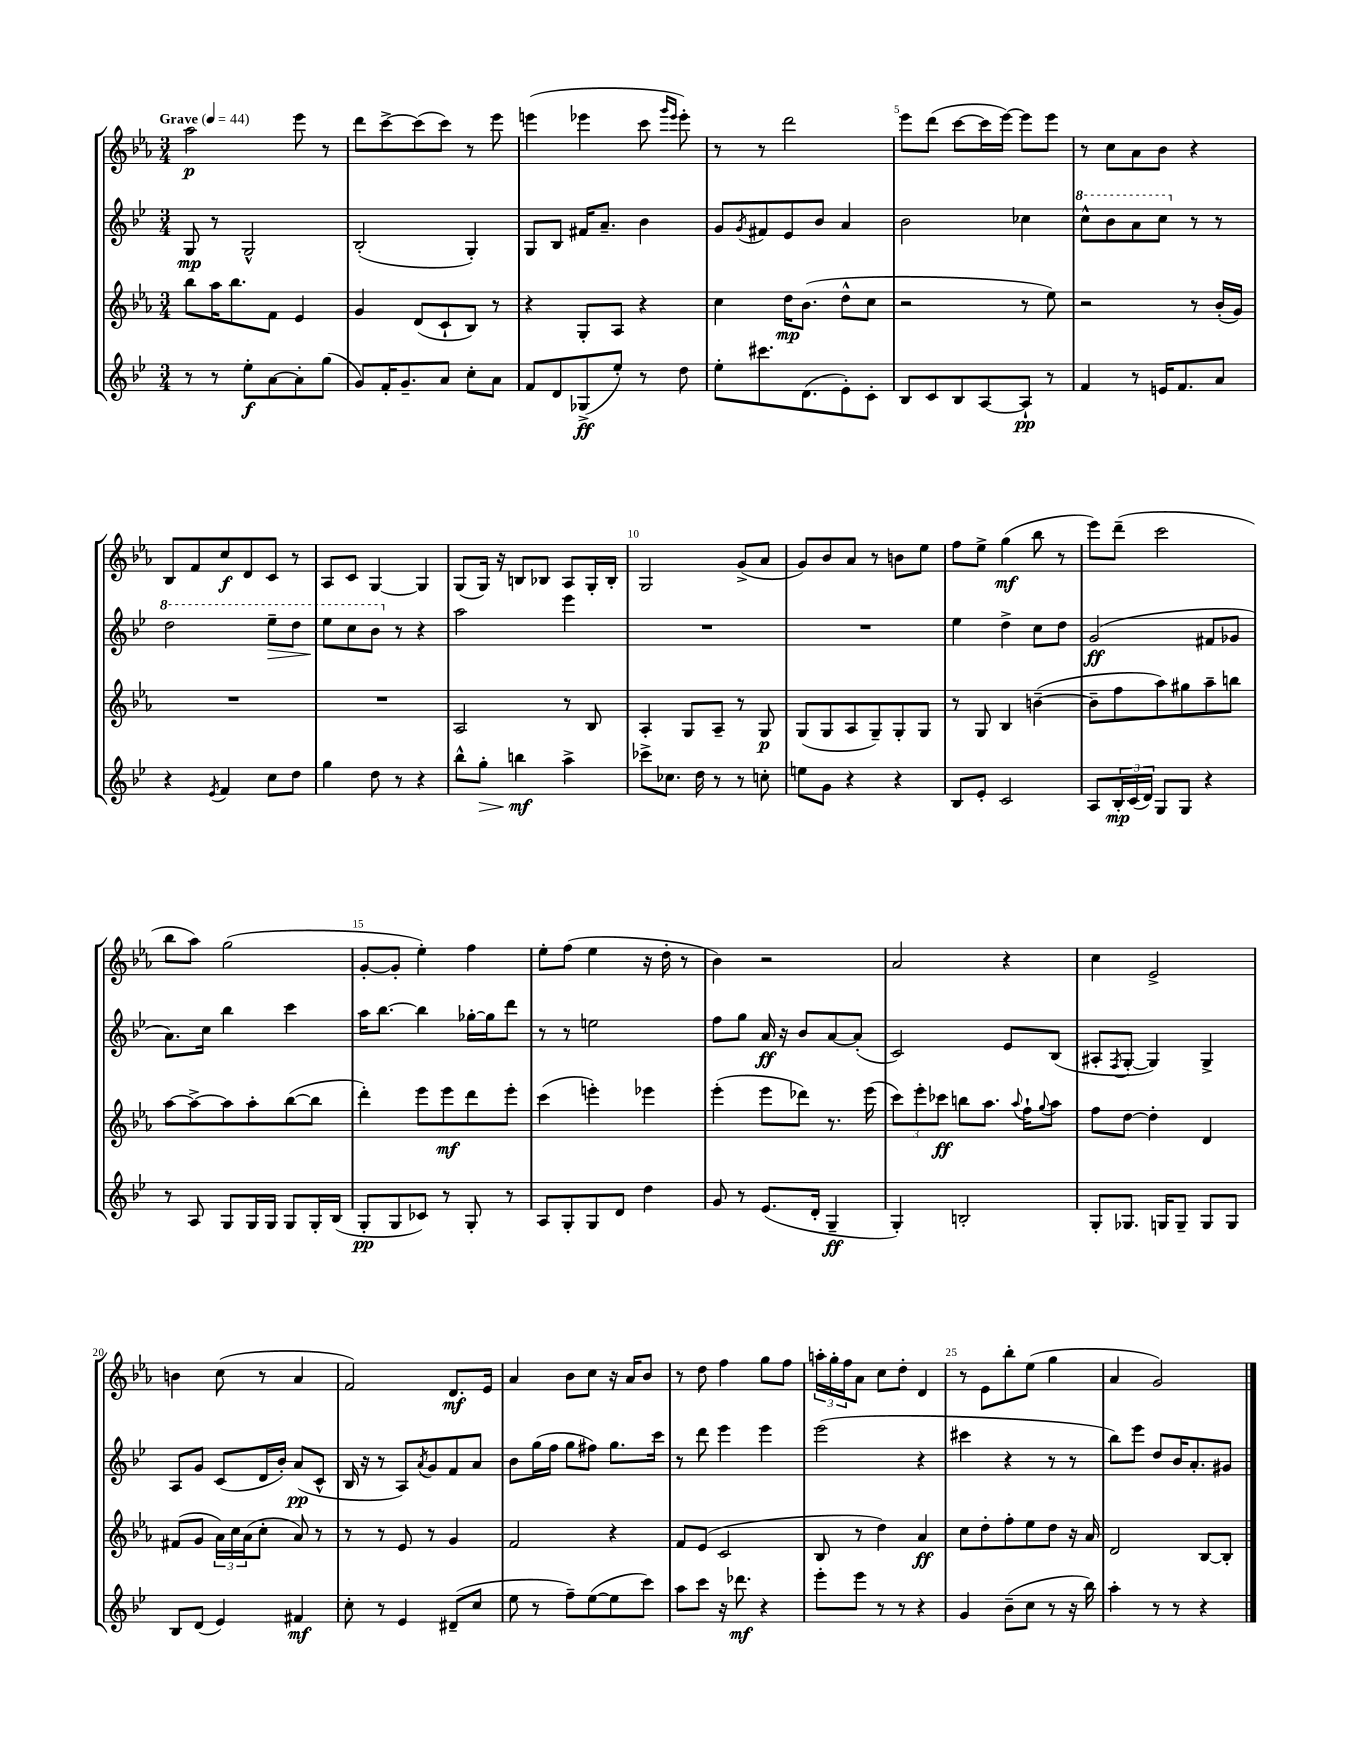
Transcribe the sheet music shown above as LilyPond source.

<<
\new StaffGroup <<
\new Staff = "s0" {
    \clef treble \key ees \major \numericTimeSignature \time 3/4 \tempo "Grave" 4 = 44
    aes''2\p ees'''8 r8 |
    d'''8 c'''8~-> c'''8( c'''8) r8 ees'''8 |
    e'''4( ees'''4 c'''8 \grace { g'''16 ees'''16 } ees'''8-.) |
    r8 r8 d'''2 |
    ees'''8 d'''8( c'''8~ c'''16 ees'''16~) ees'''8 ees'''8 |
    r8 c''8 aes'8 bes'8 r4 |
    bes8 f'8 c''8\f d'8 c'8 r8 |
    aes8 c'8 g4~ g4 |
    g8( g16) r16 b8 bes8 aes8 g16-. bes16-. |
    g2 g'8->( aes'8 |
    g'8) bes'8 aes'8 r8 b'8 ees''8 |
    f''8 ees''8-> g''4\mf( bes''8 r8 |
    ees'''8) d'''8--( c'''2 |
    bes''8 aes''8) g''2( |
    g'8~-. g'8-. ees''4-.) f''4 |
    ees''8-. f''8( ees''4 r16 d''16-. r8 |
    bes'4) r2 |
    aes'2 r4 |
    c''4 ees'2-> |
    b'4 c''8( r8 aes'4 |
    f'2) d'8.\mf ees'16 |
    aes'4 bes'8 c''8 r16 aes'16 bes'8 |
    r8 d''8 f''4 g''8 f''8 |
    \tuplet 3/2 { a''16-. g''16-. f''16 } aes'8 c''8 d''8-. d'4 |
    r8 ees'8 bes''8-. ees''8( g''4 |
    aes'4 g'2) \bar "|." |
}
\new Staff = "s1" {
    \clef treble \key bes \major \numericTimeSignature \time 3/4
    g8\mp r8 g2-^ |
    bes2-.( g4-.) |
    g8 bes8 fis'16 a'8.-- bes'4 |
    g'8 \acciaccatura { g'8 } fis'8 ees'8 bes'8 a'4 |
    bes'2 ces''4 |
    \ottava #1 c'''8-^ bes''8 a''8 c'''8 \ottava #0 r8 r8 |
    \ottava #1 d'''2 ees'''8--\> d'''8 |
    ees'''8\! c'''8 bes''8 \ottava #0 r8 r4 |
    a''2 ees'''4 |
    R2. |
    R2. |
    ees''4 d''4-> c''8 d''8 |
    g'2\ff( fis'8 ges'8 |
    a'8.) c''16 bes''4 c'''4 |
    a''16 bes''8.~ bes''4 ges''16~-. ges''16 d'''8 |
    r8 r8 e''2 |
    f''8 g''8 a'16\ff r16 bes'8 a'8~ a'8-.( |
    c'2) ees'8 bes8( |
    ais8-. \acciaccatura { f8 } g8~-. g4) g4-> |
    a8 g'8 c'8( d'16 bes'16-.) a'8\pp( c'8-^ |
    bes16 r16 r8 a8) \acciaccatura { a'8 } g'8 f'8 a'8 |
    bes'8 g''16( f''16 g''8 fis''8) g''8. c'''16 |
    r8 d'''8 ees'''4 ees'''4 |
    ees'''2( r4 |
    cis'''4 r4 r8 r8 |
    bes''8) ees'''8 d''8 bes'16 a'8.-. gis'8 \bar "|." |
}
\new Staff = "s2" {
    \clef treble \key ees \major \numericTimeSignature \time 3/4
    bes''8 aes''16 bes''8. f'8 ees'4 |
    g'4 d'8( c'8-! bes8) r8 |
    r4 g8-. aes8 r4 |
    c''4 d''16\mp bes'8.( d''8-^ c''8 |
    r2 r8 ees''8) |
    r2 r8 bes'16-.( g'16) |
    R2. |
    R2. |
    aes2 r8 bes8 |
    aes4-. g8 aes8-- r8 g8\p |
    g8( g8 aes8 g8--) g8-. g8 |
    r8 g8 bes4 b'4~--( |
    b'8-- f''8 aes''8) gis''8 aes''8-- b''8 |
    aes''8~ aes''8~-> aes''8 aes''8-. bes''8~( bes''8 |
    d'''4-.) ees'''8 ees'''8\mf d'''8 ees'''8-. |
    c'''4( e'''4-.) ees'''4 |
    ees'''4-.( ees'''8 des'''8) r8. ees'''16( |
    \tuplet 3/2 { c'''8) ees'''8-. ces'''8\ff } b''8 aes''8. \appoggiatura { aes''8 } f''16-! \appoggiatura { g''8 } aes''8 |
    f''8 d''8~ d''4-. d'4 |
    fis'8( g'8 \tuplet 3/2 { aes'16) c''16 aes'16( } c''8-. aes'8) r8 |
    r8 r8 ees'8 r8 g'4 |
    f'2 r4 |
    f'8 ees'8( c'2 |
    bes8 r8 d''4) aes'4\ff |
    c''8 d''8-. f''8-. ees''8 d''8 r16 aes'16 |
    d'2 bes8~ bes8-. \bar "|." |
}
\new Staff = "s3" {
    \clef treble \key bes \major \numericTimeSignature \time 3/4
    r8 r8 ees''8-.\f a'8~ a'8-. g''8( |
    g'8) f'16-. g'8.-- a'8 c''8-. a'8 |
    f'8 d'8 ges8->\ff( ees''8-.) r8 d''8 |
    ees''8-. cis'''8. d'8.( ees'8-.) c'8-. |
    bes8 c'8 bes8 a8~ a8-!\pp r8 |
    f'4 r8 e'16 f'8. a'8 |
    r4 \acciaccatura { ees'8 } f'4 c''8 d''8 |
    g''4 d''8 r8 r4 |
    bes''8-^ g''8-.\> b''4\mf\! a''4-> |
    ces'''8-> ces''8. d''16 r8 r8 c''8-. |
    e''8 g'8 r4 r4 |
    bes8 ees'8-. c'2 |
    a8 \tuplet 3/2 { bes16-.\mp c'16( d'16) } g8 g8 r4 |
    r8 a8 g8 g16 g16 g8 g16-. bes16( |
    g8-.\pp g8 ces'8) r8 g8-. r8 |
    a8 g8-. g8 d'8 d''4 |
    g'8 r8 ees'8.( d'16-. g4--\ff |
    g4-.) b2-. |
    g8-. ges8. g16 g8-- g8 g8 |
    bes8 d'8( ees'4) fis'4\mf |
    c''8-. r8 ees'4 dis'8--( c''8 |
    ees''8 r8 f''8--) ees''8~( ees''8 c'''8) |
    a''8 c'''8 r16 des'''8.\mf r4 |
    ees'''8-. ees'''8 r8 r8 r4 |
    g'4 bes'8--( c''8 r8 r16 bes''16) |
    a''4-. r8 r8 r4 \bar "|." |
}
>>
>>
\layout { \context { \Score \override BarNumber.break-visibility = ##(#f #t #t) barNumberVisibility = #(every-nth-bar-number-visible 5) } }
